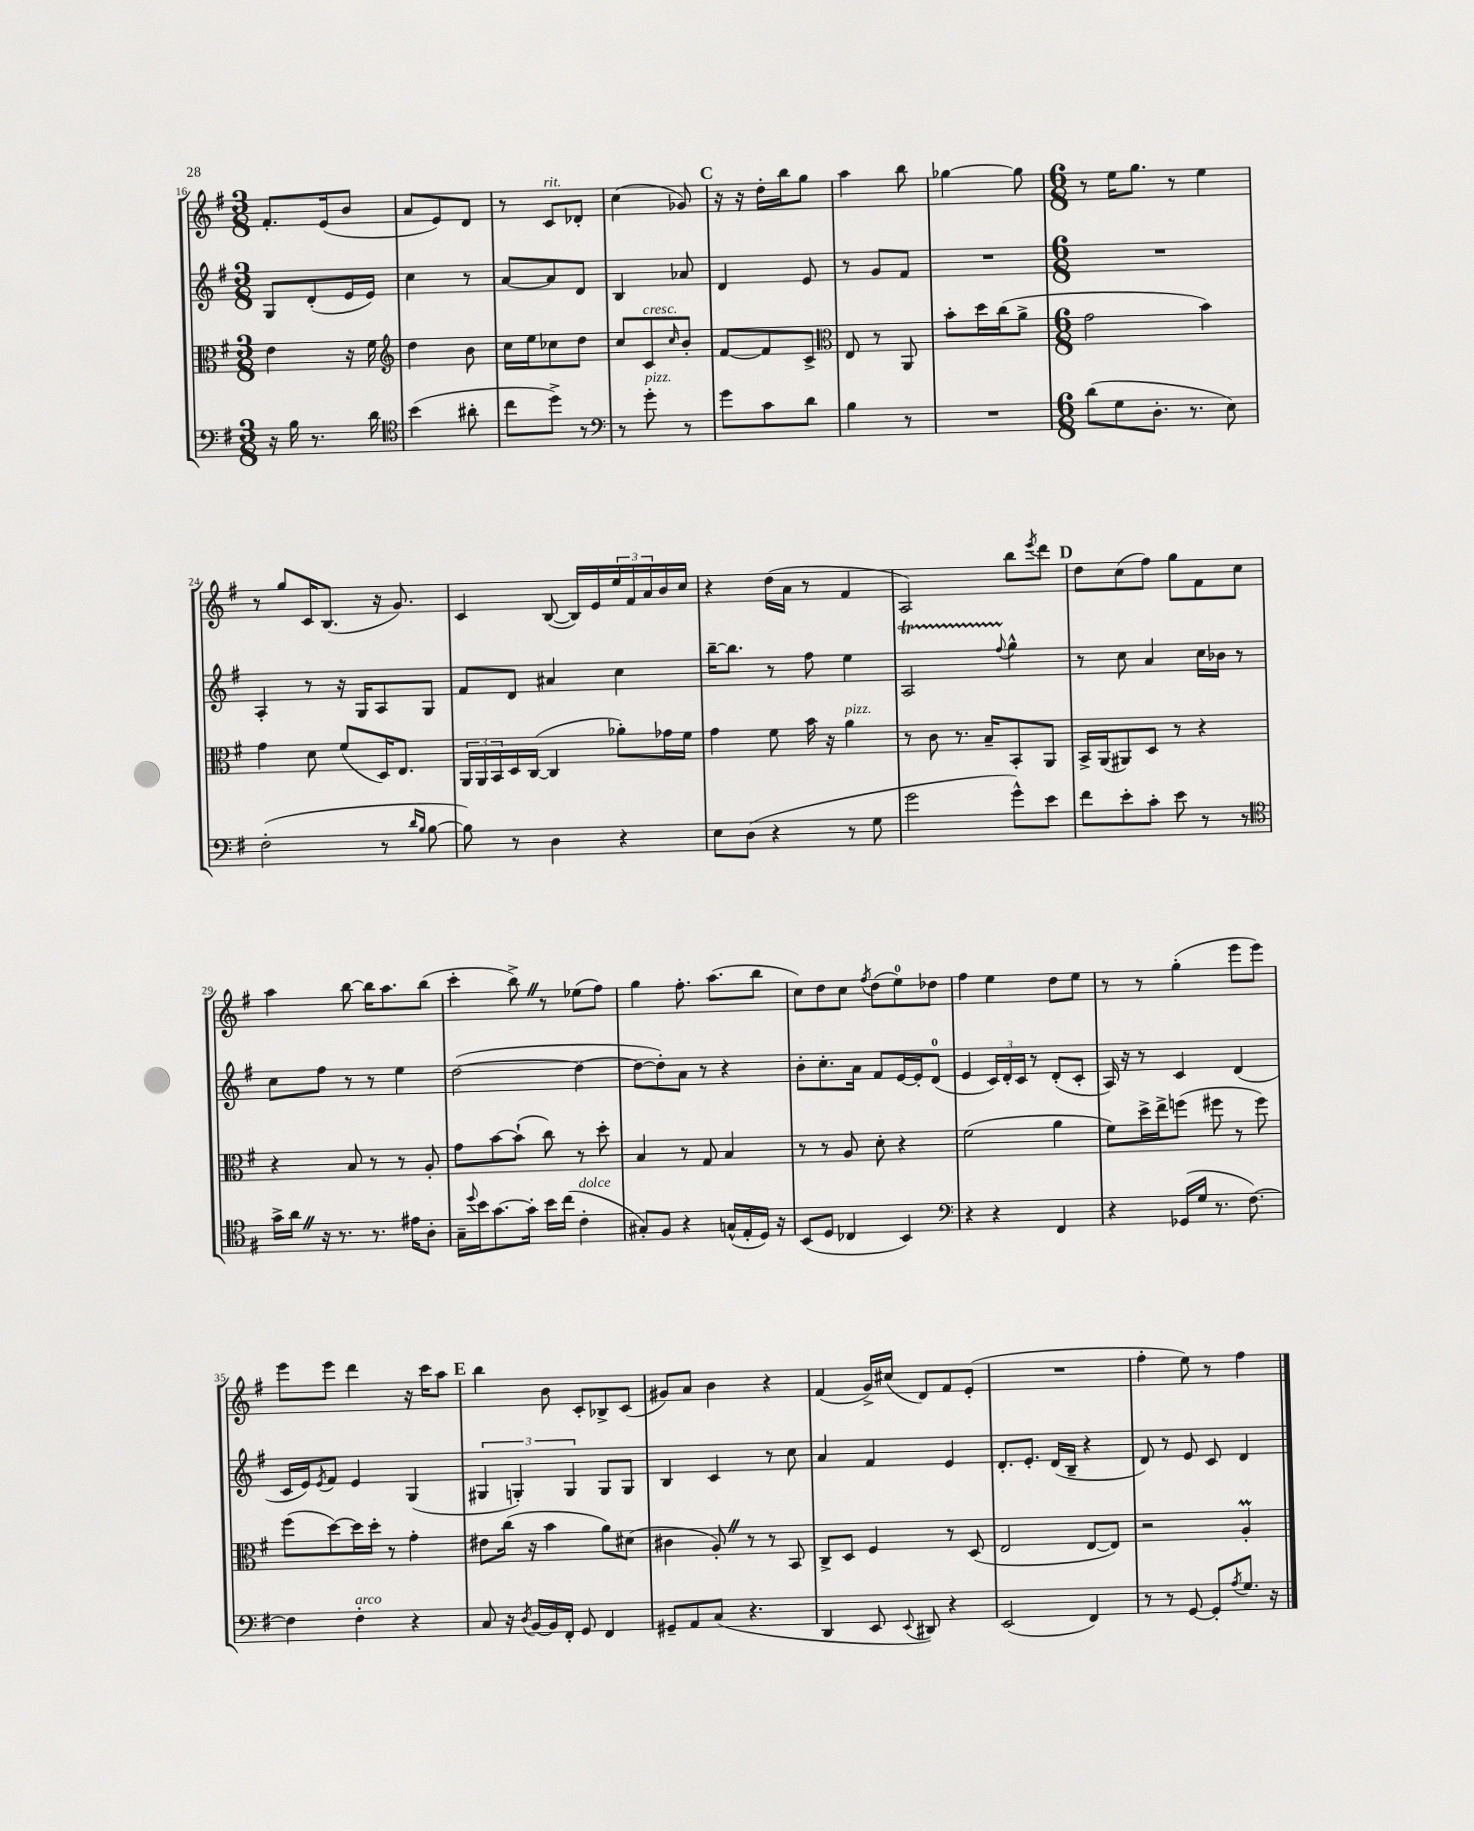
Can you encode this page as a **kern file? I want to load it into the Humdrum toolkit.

**kern	**kern	**kern	**kern
*staff4	*staff3	*staff2	*staff1
*clefF4	*clefC3	*clefG2	*clefG2
*k[f#]	*k[f#]	*k[f#]	*k[f#]
*M3/8	*M3/8	*M3/8	*M3/8
16r	4e	8G	8.f#'
16B	.	.	.
8.r	.	(8d'	.
.	.	.	(16e
.	16r	16e	8b
16d	16f#	16e)	.
=	=	=	=
*clefC4	*clefG2	*	*
(4b	4dd	4cc	8a
.	.	.	8e)
8a#'	8b	8r	8d
=	=	=	=
8cc	16cc	[8a	8r
.	16ee	.	.
8dd^)	8cc-	8a]	8c
8r	8dd	8d	8d-'
=	=	=	=
*clefF4	*	*	*
8r	8cc	4B	(4cc
8g'	8c	.	.
.	16qqcc	.	.
8r	8b'	8a-	8g-)
=	=	=	=
8g	[8f#	4d	16r
.	.	.	16r
8c	8f#]	.	16dd'
.	.	.	16bb
8d	8c^	8e	8gg
=	=	=	=
*	*clefC3	*	*
4B	8E	8r	4aa
.	8r	8g	.
8r	8AA	8f#	8bb
=	=	=	=
4.r	8b'	4.r	[4gg-
.	16dd	.	.
.	(16cc	.	.
.	8a^	.	8gg-]
=	=	=	=
*M6/8	*M6/8	*M6/8	*M6/8
(8d	2g	2.r	8r
8G	.	.	16ee
.	.	.	8.gg
8.D'	.	.	.
.	.	.	8r
8.r	.	.	.
.	4b)	.	4ee
8E)	.	.	.
=	=	=	=
(2F#'	4g	4A'	8r
.	.	.	8gg
.	8d	8r	16c
.	.	.	(8.B
.	(8f#	16r	.
.	.	16G	.
8r	16D)	8A	16r
.	8.E	.	8.g)
16qqd	.	.	.
16qqB	.	.	.
[8B	.	8G	.
=	=	=	=
8B])	24AA	8f#	4c
.	24AA	.	.
.	24BB	.	.
8r	16D	8d	.
.	([16C	.	.
4D	4C]	4a#	([8B
.	.	.	16B])
.	.	.	16e
4r	8a-')	4cc	24ee
.	.	.	24f#
.	.	.	24a
.	16g-	.	16b
.	16f#	.	16cc
=	=	=	=
8E	4g	[16bb~	4r
.	.	8.bb]	.
(8D	.	.	.
4r	8f#	8r	(16dd
.	.	.	16a
.	16b	8ff#	8r
.	16r	.	.
8r	4a	4ee	4f#
8G	.	.	.
=	=	=	=
2g	8r	2A	2A)
.	8c	.	.
.	8.r	.	.
.	16B~	.	.
.	.	8qqff#	.
8g^^)	8BB'	4gg^^	8bb
.	.	.	8qeee
8e	8AA	.	8ddd
=	=	=	=
8f#	16BB^	8r	8dd
.	(16AA	.	.
8e'	8AA#)	8cc	(8cc
8c'	8D	4a	8ff#)
8e	8r	.	8gg
8r	4r	16cc	8f#
.	.	16b-	.
8r	.	8r	8cc
=	=	=	=
*clefC4	*	*	*
16g^	4r	8cc	4aa
16a	.	.	.
16r	.	8ff#	.
8.r	.	.	.
.	8B	8r	[8bb
8.r	8r	8r	16bb]
.	.	.	8.aa
.	8r	4ee	.
16e#	.	.	.
8A'	8A'	.	(8bb
=	=	=	=
16G~	8g	([2dd	4ccc'
8qqdd	.	.	.
16b	.	.	.
[8.g	[8b	.	.
.	(8b`]	.	8bb^)
16g']	.	.	.
16b	8cc)	.	8r
(16cc	.	.	.
4c'	8r	4dd_	(8ee-
.	8dd'	.	8ff#)
=	=	=	=
8G#')	4B	8dd_	4gg
8F#	.	8dd'])	.
4r	8r	8a	8.ff#'
.	8G	8r	.
.	.	.	(8.aa
(16G^^	4B	4r	.
16E'	.	.	.
16D)	.	.	8bb
16r	.	.	.
=	=	=	=
(8BB	8r	8b'	8cc)
8D	8r	8.cc'	8dd
4C-	8A	.	8cc
.	.	16a	.
.	.	.	8qff#
.	8d'	8f#	(8dd
4BB)	4r	[16e	8ee)
.	.	16e']	.
.	.	(8d	8dd-
=	=	=	=
*clefF4	*	*	*
4r	(2f#	4e	4ff#
4r	.	24c)	4ee
.	.	24d'	.
.	.	24c	.
.	.	8r	.
4FF#	4a	(8d'	8dd
.	.	8c'	8ee
=	=	=	=
4r	8f#)	16A)	8r
.	.	16r	.
.	16dd^	8r	8r
.	16ee^	.	.
(16GG-	(8ff	4c	(4gg'
16G	.	.	.
8.r	8ff#	.	.
.	8r	(4d	8eee
[8.F#)	.	.	.
.	8ff#)	.	8eee)
=	=	=	=
4F#]	(8ff#	16c	8eee
.	.	16e)	.
.	.	8qe	.
.	[8dd)	8f#	8eee
4F#'	16dd]	4e	4ddd
.	16dd'	.	.
.	8r	.	.
4r	4g'	(4G	16r
.	.	.	16ccc
.	.	.	8aa
=	=	=	=
8C	8e#	6G#	4bb
16r	(16cc	.	.
.	.	6G')	.
8qD	.	.	.
[16BB	16r	.	.
16BB]	4b	.	8b
16FF#'	.	.	.
.	.	6G	.
8GG	.	.	8c'
4FF#	8a)	8G	8B-^
.	(8d#	8G	(8c
=	=	=	=
8GG#~	4c#	4B	8g#)
8AA	.	.	8a
(8C	8A')	4c	4b
4.r	8r	.	.
.	8r	8r	4r
.	8BB	8cc	.
=	=	=	=
4DD	8C^	4a	(4f#
.	8D	.	.
8EE	4F#	4f#	16g^)
.	.	.	(16cc#
8qqEE	.	.	.
8DD#)	.	.	8d)
4r	8r	4e	8f#
.	(8D	.	(8e'
=	=	=	=
(2EE	2E	8.d'	2.r
.	.	8.e'	.
.	.	(16d	.
.	.	16B~	.
4FF#)	[8E	4r	.
.	8E])	.	.
=	=	=	=
8r	2r	8d)	4ff#'
8r	.	8r	.
[8GG	.	8e	8ee)
8GG']	.	8c	8r
8qA	.	.	.
8.G	4A'	4d	4ff#
16r	.	.	.
==	==	==	==
*-	*-	*-	*-
